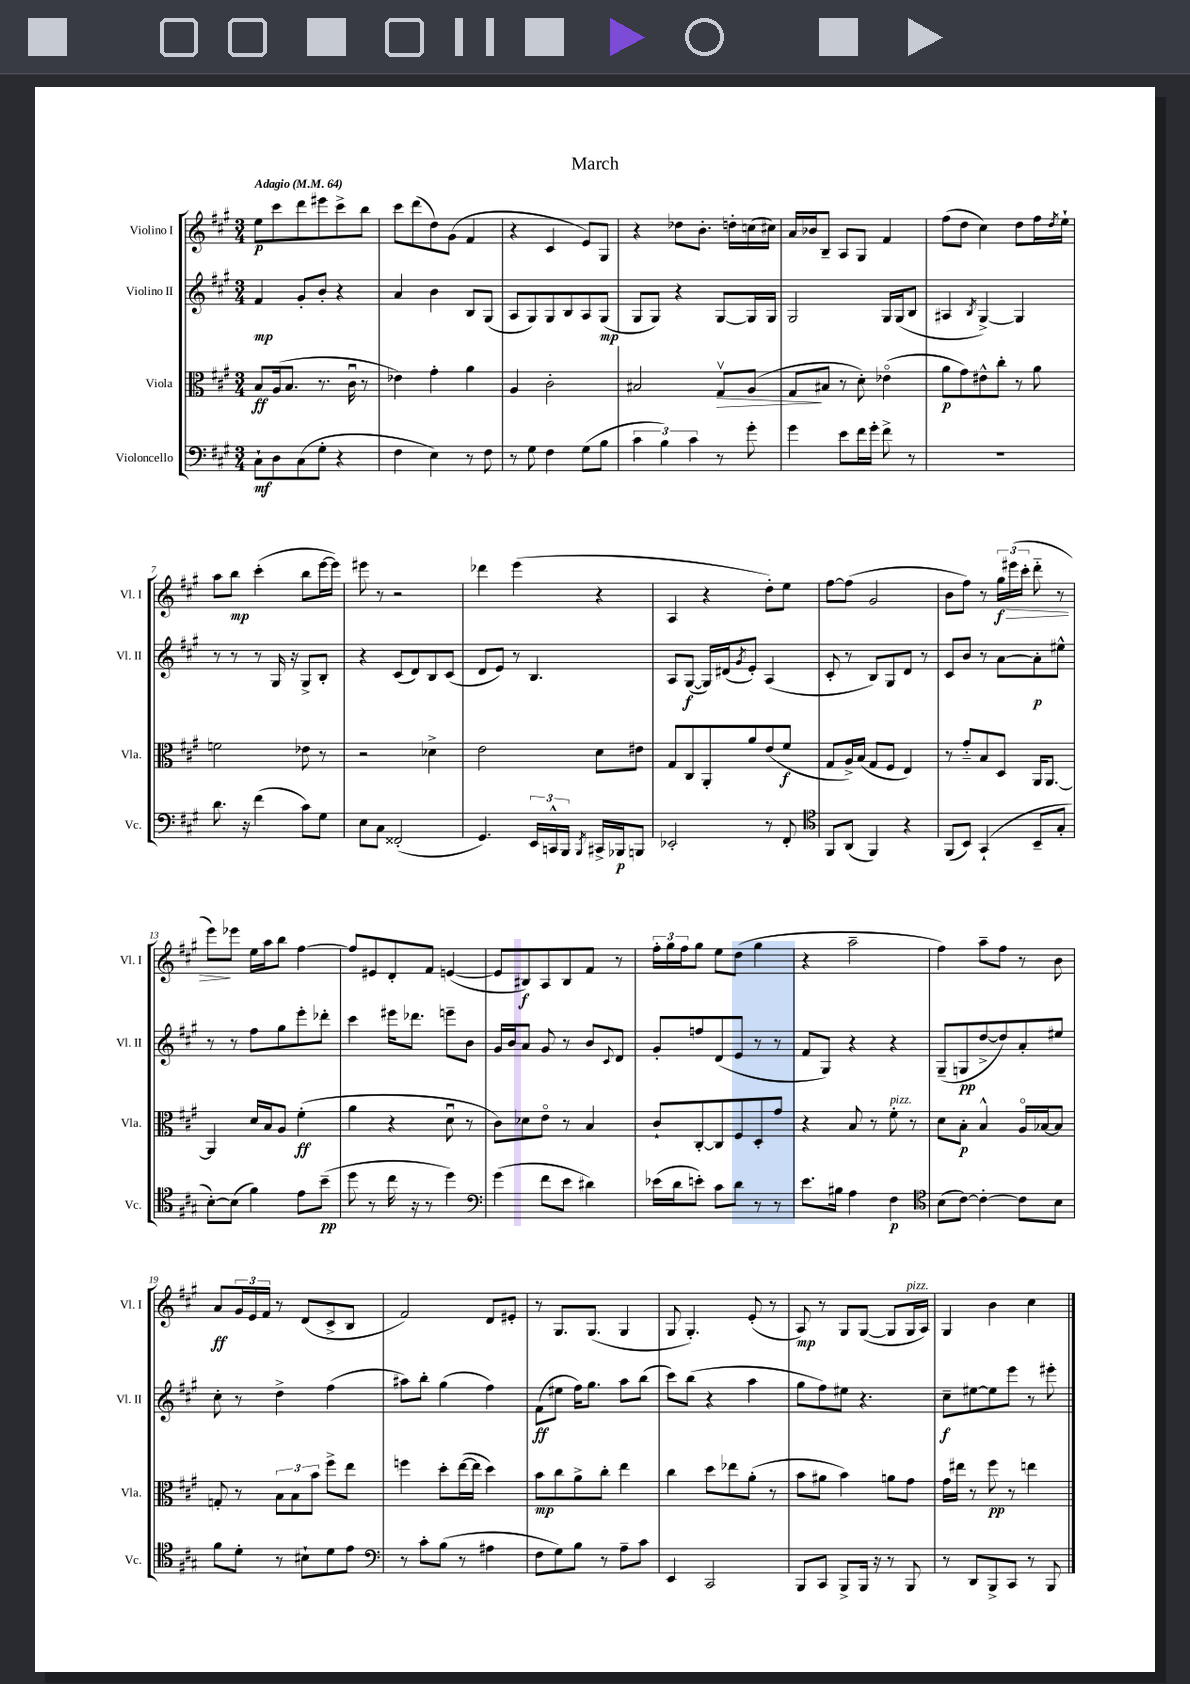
\header { title = "March" }
<<
\new StaffGroup <<
\new Staff = "s0" \with { instrumentName = "Violino I" shortInstrumentName = "Vl. I" } {
    \clef treble \key a \major \numericTimeSignature \time 3/4 \tempo "Adagio" 4 = 64
    e''8\p cis'''8 d'''8 eis'''8 cis'''8-> b''8 |
    cis'''8 d'''8( d''8) gis'8( fis'4 |
    r4 cis'4 e'8) gis8 |
    r4 des''8 b'8.-. d''16-. c''16( cis''16) |
    a'16 bes'16 b8-- a8 gis8 fis'4 |
    fis''8( d''8 cis''4) d''8 fis''16 \acciaccatura { d''8 } e''16-! |
    a''8 b''8\mp cis'''4-.( b''8 e'''16~ e'''16) |
    eis'''8 r8 r2 |
    des'''4 e'''4( r4 |
    a4 r4 d''8-.) e''8 |
    fis''8~ fis''8( gis'2 |
    b'8 fis''8) r8 \tuplet 3/2 { gis''16\f eis'''16\>( cis'''16-. } d'''8-_ r8 |
    e'''8\!) ees'''8 e''16 a''16 b''8 fis''4~ |
    fis''8 eis'8 d'8-. fis'8 e'4~( |
    e'8 bis8\f) a8 bis8 fis'8 r8 |
    \tuplet 3/2 { fis''16-. gis''16 fis''16 } gis''8 e''8 d''8( gis''4 |
    r4 a''2-- |
    fis''4) a''8-- fis''8 r8 b'8 |
    a'8\ff \tuplet 3/2 { gis'16 e'16 fis'16 } r8 d'8( cis'8-> b8 |
    fis'2) d'8 eis'8-. |
    r8 gis8. gis8.( gis4 |
    gis8 gis4.-.) e'8-.( r8 |
    a8\mp) r8 gis8 gis8~( gis8 gis16^\markup { \italic "pizz." } a16) |
    gis4 b'4 cis''4 \bar "|." |
}
\new Staff = "s1" \with { instrumentName = "Violino II" shortInstrumentName = "Vl. II" } {
    \clef treble \key a \major \numericTimeSignature \time 3/4
    fis'4\mp gis'8-. b'8-. r4 |
    a'4 b'4 b8 gis8( |
    a8 gis8) gis8 b8 a8 gis8\mp( |
    gis8 gis8) r4 gis8~ gis16 gis16 |
    gis2 gis16 gis16( b8 |
    ais4 \acciaccatura { b8 } gis4~->) gis4 |
    r8 r8 r8 gis16 r16 gis8-> b8-. |
    r4 cis'8( d'8) b8 cis'8( |
    d'8 e'8) r8 b4. |
    a8 gis8~\f( gis16) dis'16( \acciaccatura { gis'8 } e'8-.) a4( |
    cis'8-. r8 b8) gis8 d'8 r8 |
    cis'8 b'8 r8 a'8~ a'8-.\p eis''8-^ |
    r8 r8 fis''8 gis''8 e'''8-. des'''8-. |
    cis'''4 eis'''16 des'''8. e'''8-- b'8 |
    gis'16 b'16 a'8 gis'8 r8 b'8 \appoggiatura { cis'8 } d'8 |
    gis'8-. f''8 d'8( e'8 r8 r8 |
    fis'8 gis8) r4 r4 |
    gis8--( g8\pp d''8~-> d''8) a'8-. eis''8 |
    cis''8-. r8 d''4-> fis''4( |
    ais''8) b''8-. gis''4( fis''4) |
    fis'8\ff( eis''8 fis''16) gis''8. a''8 b''8( |
    cis'''8) b''8( r4 a''4 |
    gis''8 fis''8) eis''8 r4. |
    cis''8--\f eis''8~ eis''8 e'''8 r8 eis'''8-. \bar "|." |
}
\new Staff = "s2" \with { instrumentName = "Viola" shortInstrumentName = "Vla." } {
    \clef alto \key a \major \numericTimeSignature \time 3/4
    b8\ff a16( b8. r8. cis'16\downbow r8 |
    ees'4) gis'4-. a'4 |
    a4 cis'2-. |
    bis2 gis8\upbow\> a8( |
    gis8\! bis8 r8 d'8-.) ees'4\flageolet( |
    a'8\p gis'8) eis'8-^ cis''8-. r8 a'8 |
    f'2 ees'8 r8 |
    r2 des'4-> |
    e'2 d'8 eis'8 |
    gis8 cis8 a,8-. a'8 e'8( fis'8\f |
    gis8 a16->) b16( gis8 fis8 e4) |
    r8 gis'8-_ b8 d8 a,16 a,8.~ |
    a,4 d'16 b16 a8 fis'4-.\ff( |
    a'4 r4 d'8\downbow r8 |
    cis'8) des'8 e'8\flageolet r8 b4 |
    cis'8-! cis8~-. cis8 fis8 d8-. gis'8 |
    r4 b8 r8 fis'8-.^\markup { \italic "pizz." } r8 |
    d'8 b8-.\p b4-^ a16\flageolet bes16~ bes8 |
    g8-. r8 \tuplet 3/2 { b8 b8 b'8 } fis''8-> e''8 |
    f''4 d''8-. e''16~( e''16 d''4) |
    b'8\mp cis''8 a'8-> cis''8-. e''4 |
    cis''4 d''8 ees''8 a'8-.( r8 |
    b'8 ais'8 b'4) a'8 gis'8 |
    gis'16 eis''16 r8 fis''8\pp r8 e''4 \bar "|." |
}
\new Staff = "s3" \with { instrumentName = "Violoncello" shortInstrumentName = "Vc." } {
    \clef bass \key a \major \numericTimeSignature \time 3/4
    cis8-!\mf d8 cis8( gis8-. r4 |
    fis4 e4) r8 fis8 |
    r8 gis8 fis4 gis8( b8 |
    \tuplet 3/2 { cis'4 b4) cis'4 } r8 gis'8-. |
    gis'4 e'8 fis'16 gis'16-. fis'8-> r8 |
    R2. |
    d'8. r16 fis'4( cis'8) gis8 |
    e8 cis8 fisis,2-.( |
    gis,4.) \tuplet 3/2 { e,16 c,16-^ b,,16 } \acciaccatura { b,,8 } cis,16-> bes,,16\p b,,8 |
    ees,2-. r8 fis,8-. |
    \clef tenor fis,8 a,8( fis,4) r4 |
    fis,8( b,8) gis,4-!( b,8-- gis8-. |
    b8~-.) b8( fis'4) e'8 b'8--\pp( |
    d''8 r8 cis''16 r16 r8 d''4) |
    \clef bass gis'4( fis'8 e'8 dis'4) |
    ees'16( d'16 e'8-.) cis'8 d'8 r8 r8 |
    e'8. bis16 a4 fis4\p |
    \clef tenor b8( cis'8~) cis'4~-. cis'8 b8 |
    fis'8 d'8-. r8 bis8-! d'8 e'8 |
    \clef bass r8 cis'8-. b8( r8 ais4 |
    fis8 gis8) b8 r8 a8-- cis'8 |
    e,4 cis,2 |
    b,,8 cis,8 b,,8-> b,,16 r16 r8 b,,8 |
    r8 d,8 b,,8-> cis,8 r8 b,,8 \bar "|." |
}
>>
>>
